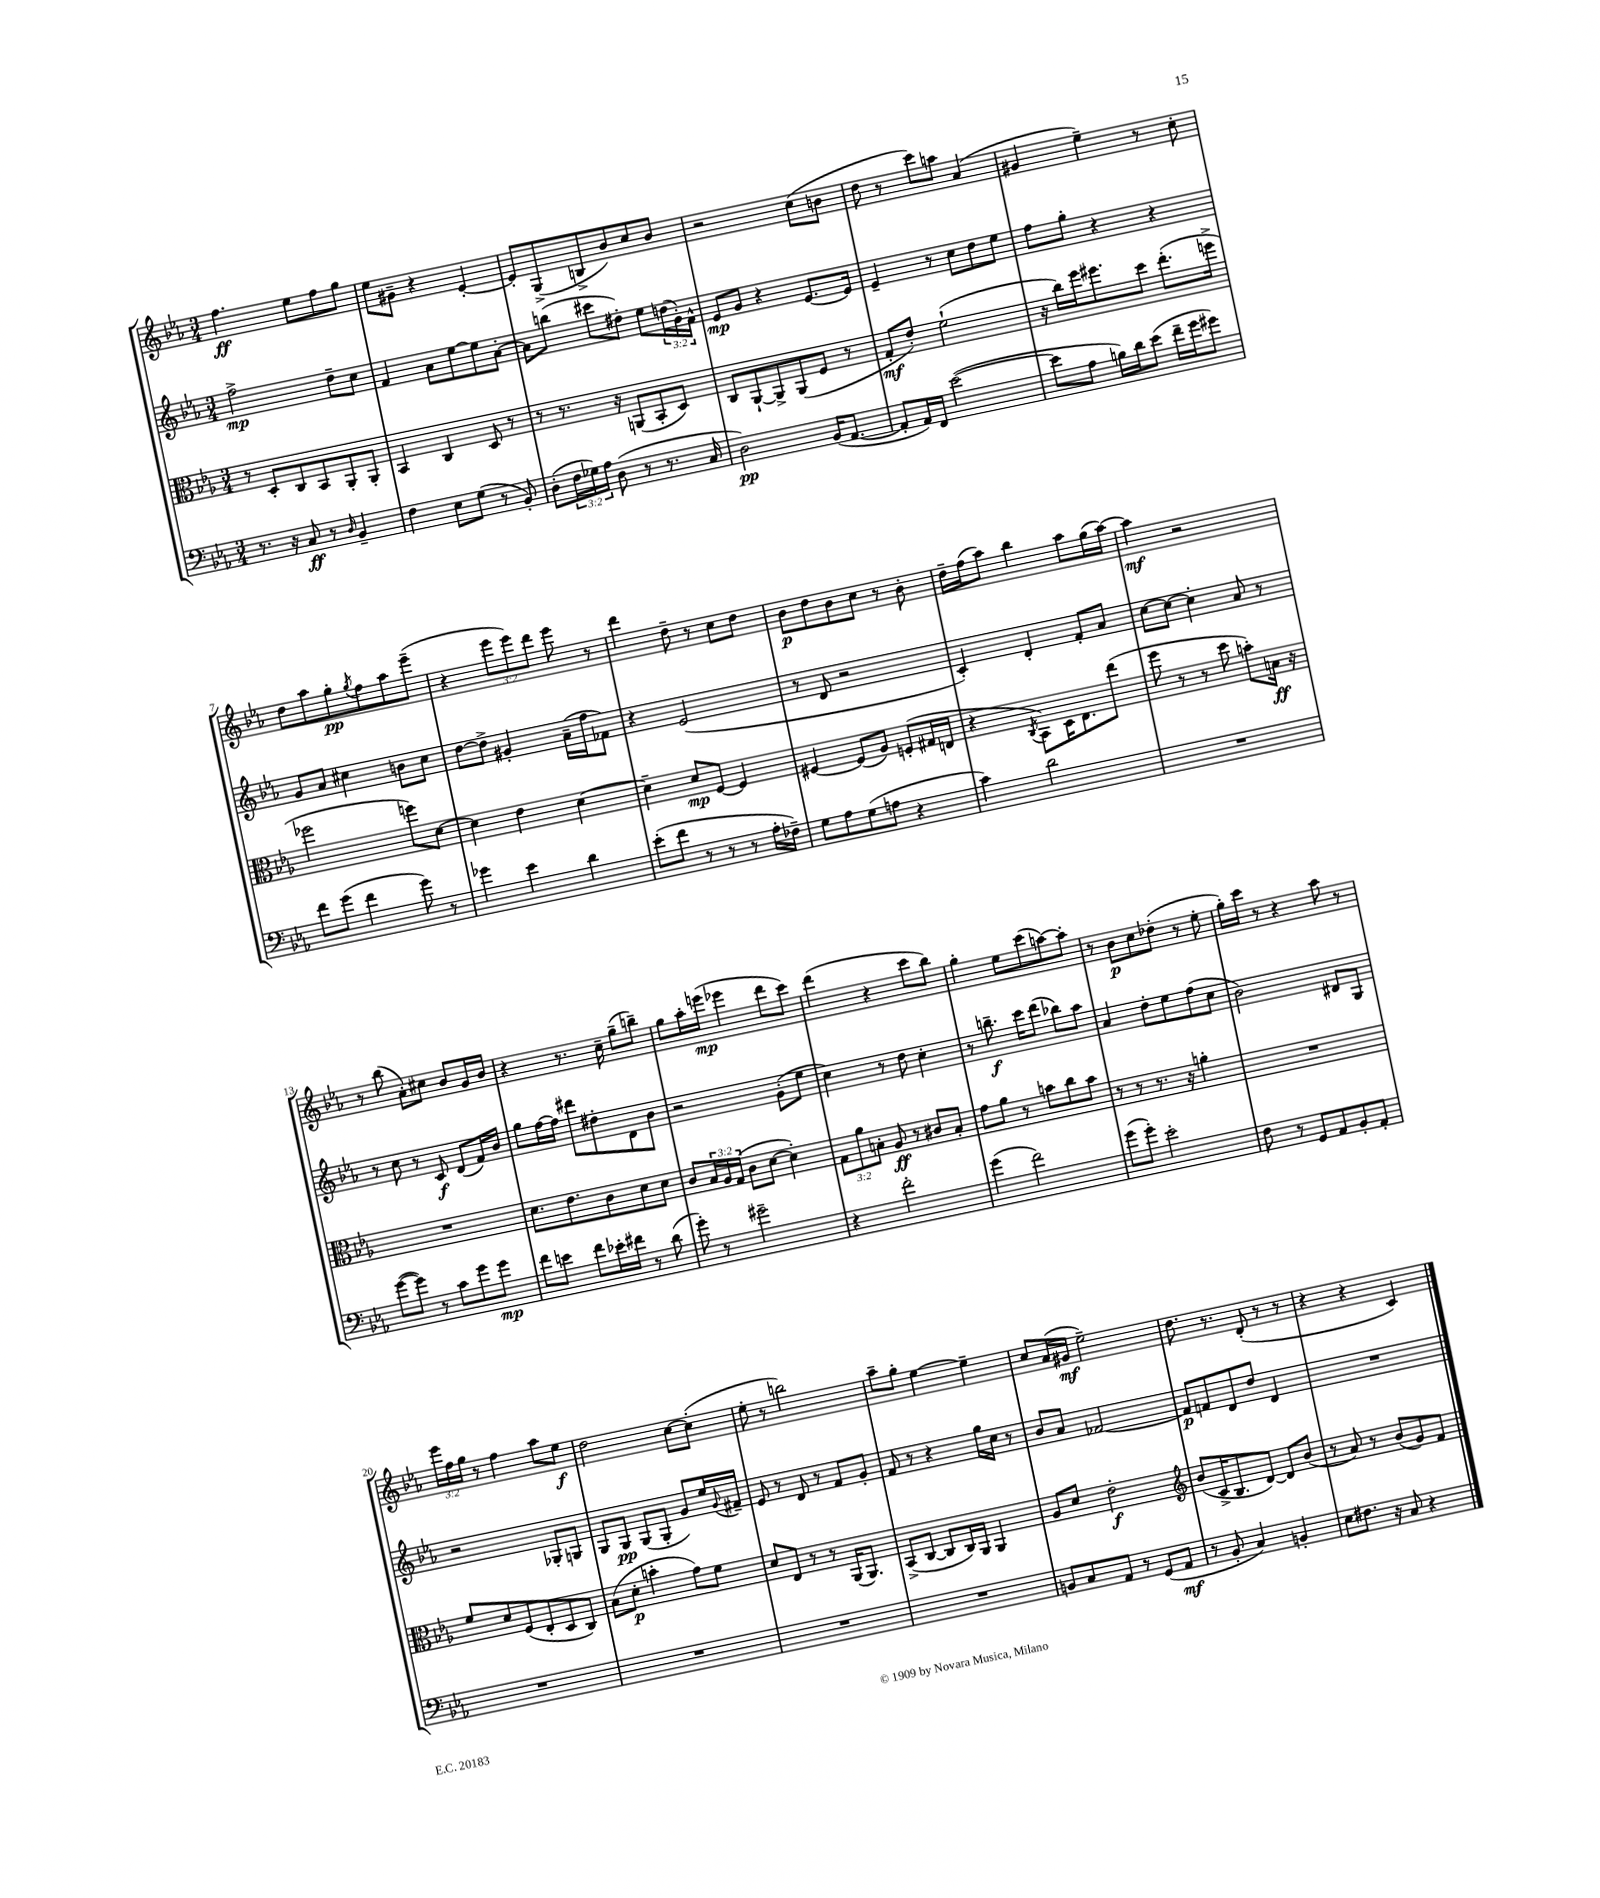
<<
\new StaffGroup <<
\new Staff = "s0" {
    \clef treble \key ees \major \numericTimeSignature \time 3/4 \override Staff.TupletNumber.text = #tuplet-number::calc-fraction-text
    f''4.\ff ees''8 f''8 g''8 |
    ees''8 gis'8-- r4 ees'4~-. |
    ees'8-. g8->( b8-> bes'8) c''8 bes'8 |
    r2 c''8( b'8 |
    d''8 r8 c'''8) a''8 aes'4( |
    gis'4 ees''4--) r8 c''8-. |
    d''8 aes''8 g''8-.\pp \acciaccatura { g''8 } f''8 aes''8 ees'''8--( |
    r4 \tuplet 3/2 { ees'''8 ees'''8) d'''8 } ees'''8 r8 |
    d'''4 d''8-- r8 c''8 d''8 |
    bes'8\p d''8 bes'8 c''8 r8 bes'8-. |
    d''16-- f''16( aes''8) bes''4 aes''8 g''16( aes''16~) |
    aes''4\mf r2 |
    r8 bes''8( aes'8-.) cis''8 bes'8 g'16 bes'16 |
    r4 r8. c''16-- g''8--( b''8--) |
    g''8 aes''16-. e'''16\mp( ees'''4 d'''8 c'''8) |
    d'''4( r4 c'''8 bes''8) |
    g''4-. ees''8 c'''8( a''8~) a''8-. |
    r8 bes'8\p c''8 des''8-.( r8 ees''8-. |
    g''16-.) c'''16 r8 r4 aes''8 r8 |
    \tuplet 3/2 { ees'''16 f''16 g''16 } r8 f''4 aes''8 ees''8\f |
    d''2 c''8~ c''8-.( |
    ees''8-. r8 b''2) |
    aes''8-- g''8-. ees''4~ ees''4-- |
    c''8 aes'16( gis'16\mf ees''2--) |
    d''8. r8. d'8-.( r8 r8 |
    r4 r4 c'4) \bar "|." |
}
\new Staff = "s1" {
    \clef treble \key ees \major \numericTimeSignature \time 3/4 \override Staff.TupletNumber.text = #tuplet-number::calc-fraction-text
    f''2->\mp d''8-- c''8 |
    f'4 aes'8 ees''8~ ees''8 aes'8~-. |
    aes'8 b''8( cis'''8 dis''8-.) ees''8 \tuplet 3/2 { d''16( g'16-.) f'16-^ } |
    ees'8\mp g'8 r4 ees'8.~ ees'16 |
    ees'4-- r8 c''8 d''8 ees''8 |
    f''8 g''8-. r4 r4 |
    g'8 aes'8 cis''4 b'8 cis''8 |
    d''8~ d''8-> gis'4-. aes'16--( f''16 fes'8) |
    r4 ees'2( |
    r8 d'8 r2 |
    c'4-.) d'4-. f'8-. aes'8 |
    c''8~ c''8~ c''4-. aes'8 r8 |
    r8 c''8 r8 c'8\f d'8( f'16) bes'16 |
    g''8 f''16~ f''16 dis'''8 dis''8-. d'8 bes'8 |
    r2 g'8-.( ees''8 |
    c''4) r8 d''8 c''4-. |
    r8 b''8.--\f c'''16 d'''8( bes''8) aes''8 |
    aes'4 d''8-. ees''8 f''8( c''8 |
    bes'2) dis'8 g8 |
    r2 ges8-. g8 |
    g8 g8\pp g8( g8-. g'8) ees''16 \appoggiatura { g'8 } fis'16-- |
    ees'8 r8 d'8 r8 f'8 g'8-. |
    f'8 r8 r4 g''16 c''16 r8 |
    bes'8 aes'8 fes'2~ |
    fes'8\p f'8 d'8 d''8 d'4 |
    R2. \bar "|." |
}
\new Staff = "s2" {
    \clef alto \key ees \major \numericTimeSignature \time 3/4 \override Staff.TupletNumber.text = #tuplet-number::calc-fraction-text
    r8 d8-. c8 bes,8 aes,8-. aes,8-. |
    bes,4 c4 d8 r8 |
    r8 r8. r16 a,8( bes,8-. d8) |
    c8 aes,8~-! aes,8-> aes,8( f8 r8 |
    g8-.\mf ees'8-.) f'2-!( |
    r16 c''16) f''16 fis''8. d''8 ees''8.-.( f''16-> |
    fes''2 f''8) d'8~ |
    d'4 ees'4 d'4~ |
    d'4-- d'8\mp f8~ f4 |
    fis4~ fis8( aes8) f8-.( gis16 e16 |
    r4 \acciaccatura { c8 } bes,8) d16 ees8. ees''8( |
    f''8 r8 r8 d''8 b'8-.) b16\ff r16 |
    R2. |
    d'8. ees'8. c'8 d'8 d'8 |
    c'8 \tuplet 3/2 { bes16 aes16 g16( } c'8 d'8~ d'4-.) |
    \tuplet 3/2 { g8 aes'8 b8-. } aes8\ff r8 cis'8 b8-. |
    g'8 aes'8 r8 b'8 c''8 b'8 |
    r8 r8 r8. r16 a'4-. |
    R2. |
    f'8 d'8 f8( ees8-. d8 c8) |
    bes8( d'8-.\p b'4-. g'8) f'8 |
    d'8 ees8 r8 r8 aes,16( aes,8.) |
    bes,8->( c8~ c8 c16) aes,16 aes,4 |
    aes8 d'8 ees'2-.\f |
    \clef treble bes'8( c'16-> bes8. d'8~) d'8 bes'8( |
    r8 aes'8) r8 bes'8( g'8) f'8 \bar "|." |
}
\new Staff = "s3" {
    \clef bass \key ees \major \numericTimeSignature \time 3/4 \override Staff.TupletNumber.text = #tuplet-number::calc-fraction-text
    r8. r16 c8\ff r8 \grace { d16 } bes,4-- |
    f4 ees8 g8( r8 bes,8-.) |
    d8-.( \tuplet 3/2 { f16 ges16) aes16 } d8( r8 r8. c16 |
    d2\pp) bes,16( aes,8.~ |
    aes,8-. aes,16) f,16 ees'2~( |
    ees'8 aes8 b16) d'16 ees'8( f'16-- g'16 gis'8) |
    f'8 g'8( f'4 g'8) r8 |
    ges'4 ees'4 d'4 |
    ees'8-.( f'8 r8 r8 r8 aes16-. fes16--) |
    g8 aes8 g8( a8 r4 |
    c'4) d'2 |
    R2. |
    g'8~( g'8) r8 c'8 g'8 g'8\mp |
    f'8 e'8 f'8 ees'16-. fis'16 r8 d'8( |
    g'8-.) r8 gis'2-- |
    r4 f'2-. |
    g'4( f'2) |
    g'8( g'8-.) ees'2-. |
    f8 r8 g,8 aes,8 bes,8-. aes,8-. |
    R2. |
    R2. |
    R2. |
    R2. |
    b,8 c8 aes,8 r8 g,8( aes,8\mf |
    r8 bes,8-. c4) b,4-. |
    ees8 fis8. r16 c8 r4 \bar "|." |
}
>>
>>
